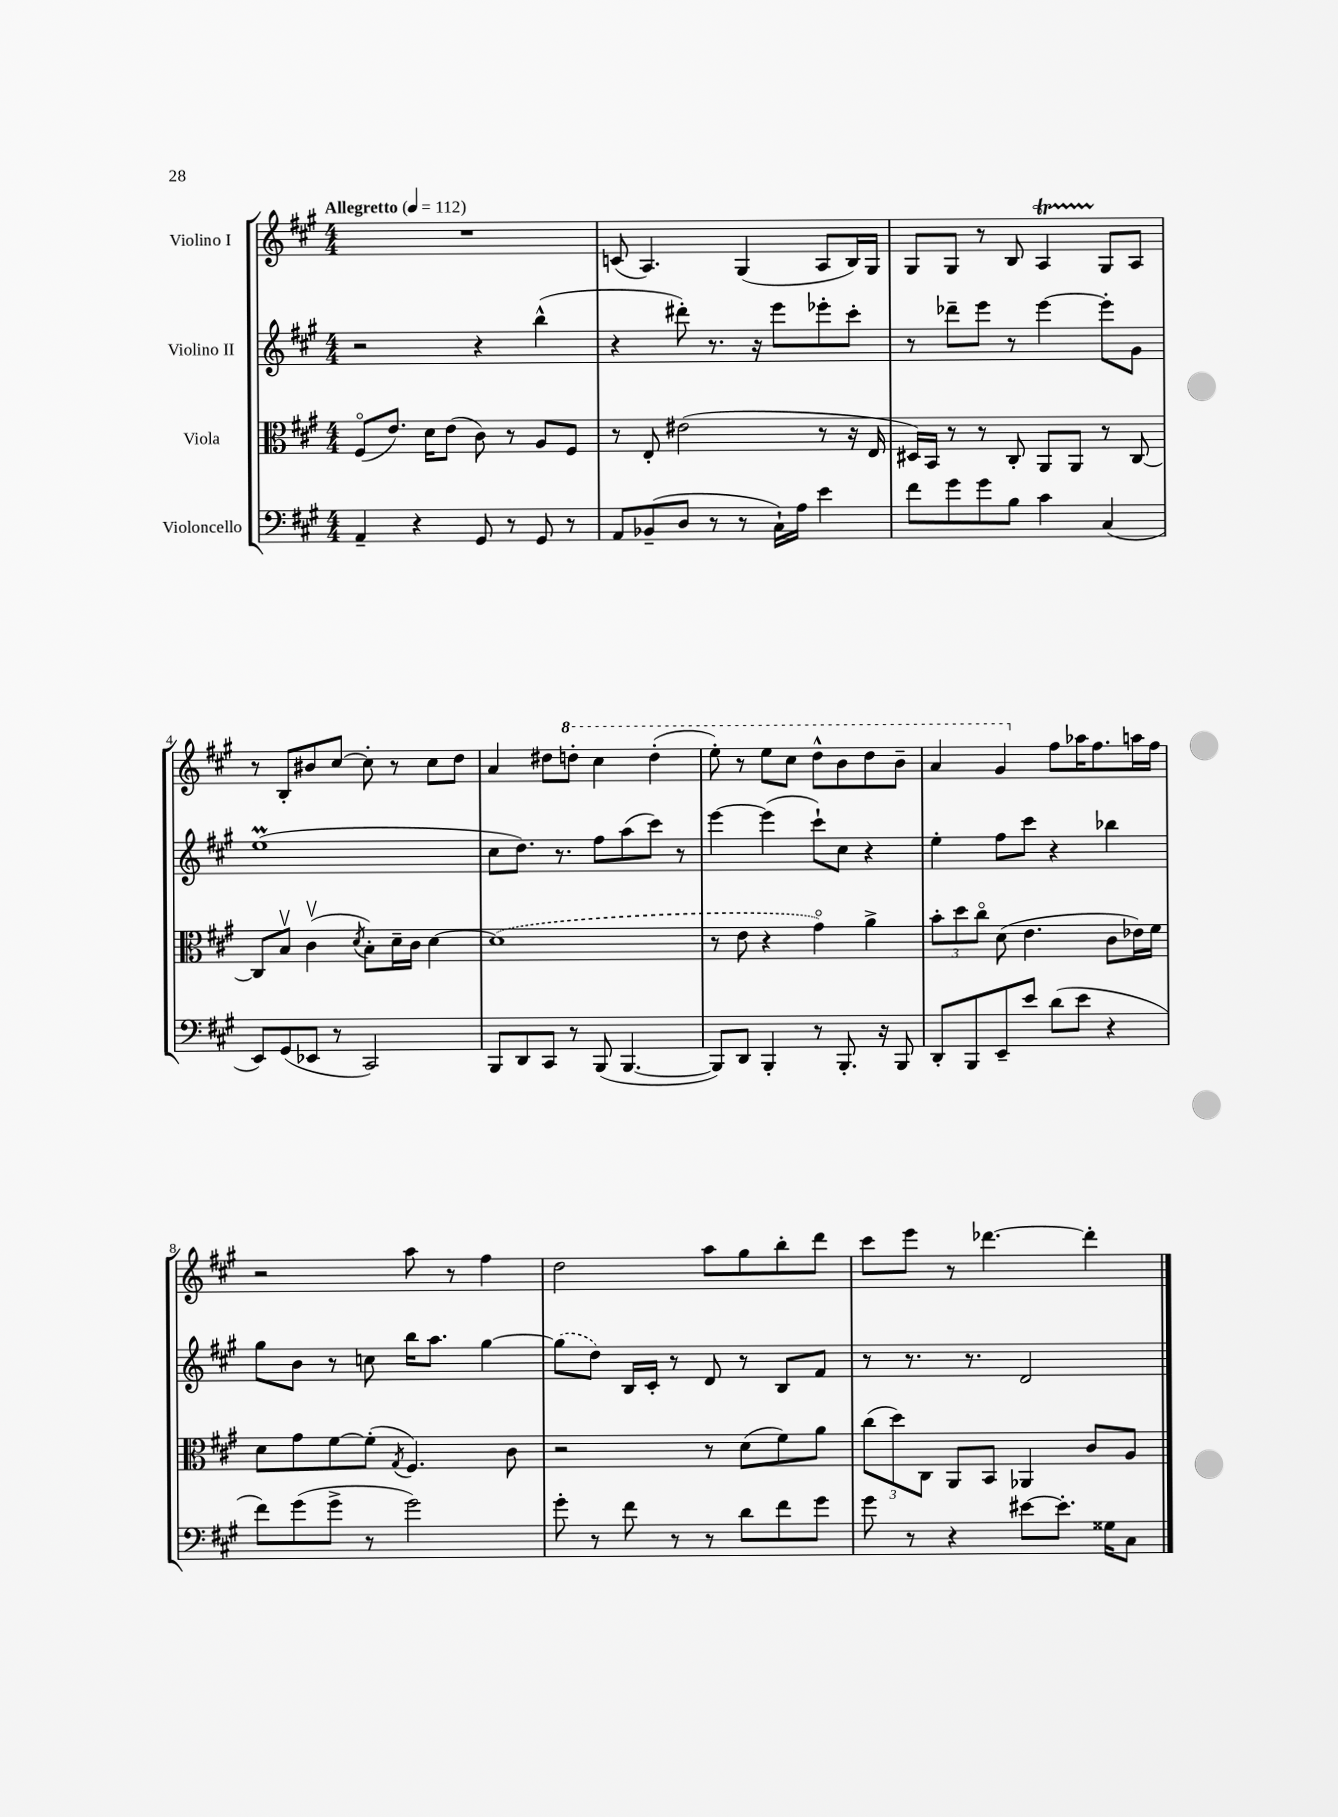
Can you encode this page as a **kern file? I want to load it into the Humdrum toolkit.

**kern	**kern	**kern	**kern
*staff4	*staff3	*staff2	*staff1
*clefF4	*clefC3	*clefG2	*clefG2
*k[f#c#g#]	*k[f#c#g#]	*k[f#c#g#]	*k[f#c#g#]
*M4/4	*M4/4	*M4/4	*M4/4
*MM112	*MM112	*MM112	*MM112
4AA~/	(8F#o/L	2r	1r
.	8.e/J)	.	.
4r	.	.	.
.	16d\LK	.	.
.	(8e\J	.	.
8GG#/	8c#\)	4r	.
8r	8r	.	.
8GG#/	8A/L	(4bb^^\	.
8r	8F#/J	.	.
=	=	=	=
8AA/L	8r	4r	(8c/
(8BB-~/	8E'/	.	4.A/)
8D/J	(2e#\	8ddd#'\)	.
8r	.	8.r	.
8r	.	.	(4G#/
.	.	16r	.
16C#`\LL)	.	8eee\L	.
16A\JJ	.	.	.
4e\	8r	8eee-'\	8A/L
.	16r	8ccc#'\J	16B/L)
.	16E/	.	16G#/JJ
=	=	=	=
8f#\L	16D#/LL)	8r	8G#/L
.	16BB/JJ	.	.
8g#\	8r	8ddd-~\L	8G#/J
8g#\	8r	8eee\J	8r
8B\J	8C#'/	8r	8B/
4c#\	8AA/L	[4eee\	4A/
.	8AA/J	.	.
(4C#/	8r	8eee'\]L	8G#/L
.	[8C#/	8g#\J	8A/J
=	=	=	=
8EE/L)	8C#/]L	(1ee	8r
(8GG#/	8Bv/J	.	8B'/L
8EE-/J	(4c#v\	.	8b#/
8r	.	.	[8cc#/J
.	8qd/	.	.
2CC#/)	8B'\L)	.	8cc#'\]
.	16d~\L	.	8r
.	16c#\JJ	.	.
.	[4d\	.	8cc#\L
.	.	.	8dd\J
=	=	=	=
8BBB/L	(1d]	8cc#\L	4a/
8DD/	.	8.dd\J)	.
8CC#/J	.	.	8dd#\L
.	.	8.r	.
8r	.	.	8ddd'\J
(8BBB/	.	8ff#\L	4ccc#\
[4.BBB/	.	(8aa\	.
.	.	8ccc#\J)	(4ddd'\
.	.	8r	.
=	=	=	=
8BBB/]L)	8r	[4eee\	8eee'\)
8DD/J	8e\	.	8r
4BBB'/	4r	(4eee\]	8eee\L
.	.	.	8ccc#\J
8r	4g#o\)	8ccc#`\L)	8ddd^^\L
8.BBB'/	.	8cc#\J	8bb\
.	4a^\	4r	8ddd\
16r	.	.	.
8BBB/	.	.	8bb~\J
=	=	=	=
8DD'/L	12b'\L	4ee'\	4aa/
.	12dd\	.	.
8BBB/	.	.	.
.	12cc#o\J	.	.
8EE~/	(8d\	8ff#\L	4gg#/
8e/J	4.e\	8ccc#\J	.
(8d\L	.	4r	8ff#\L
8e\J	.	.	16aa-\K
.	.	.	8.ff#\
4r	8c#\L	4bb-\	.
.	16e-\L)	.	16aa\L
.	16f#\JJ	.	16ff#\JJ
=	=	=	=
8f#\L)	8d\L	8gg#\L	2r
(8g#\	8g#\	8b\J	.
8g#^\J	[8f#\	8r	.
8r	(8f#'\]J	8cc\	.
.	8qG#/	.	.
2g#\)	4.F#/)	16bb\LK	8aa\
.	.	8.aa\J	.
.	.	.	8r
.	.	[4gg#\	4ff#\
.	8c#\	.	.
=	=	=	=
8g#'\	2r	(8gg#\]L	2dd\
8r	.	8dd\J)	.
8f#\	.	16B/LL	.
.	.	16c#'/JJ	.
8r	.	8r	.
8r	8r	8d/	8aa\L
8d\L	(8d\L	8r	8gg#\
8f#\	8f#\)	8B/L	8bb'\
8g#\J	8a\J	8f#/J	8ddd\J
=	=	=	=
8g#\	(12cc#\L	8r	8ccc#\L
.	12dd\)	.	.
8r	.	8.r	8eee\J
.	12C#\J	.	.
4r	8AA/L	.	8r
.	.	8.r	.
.	8BB/J	.	[4.ddd-\
[8e#\L	4AA-/	2d/	.
8.e#'\]J	.	.	.
.	8c#/L	.	4ddd-'\]
16G##\LK	.	.	.
8C#\J	8A/J	.	.
==	==	==	==
*-	*-	*-	*-
